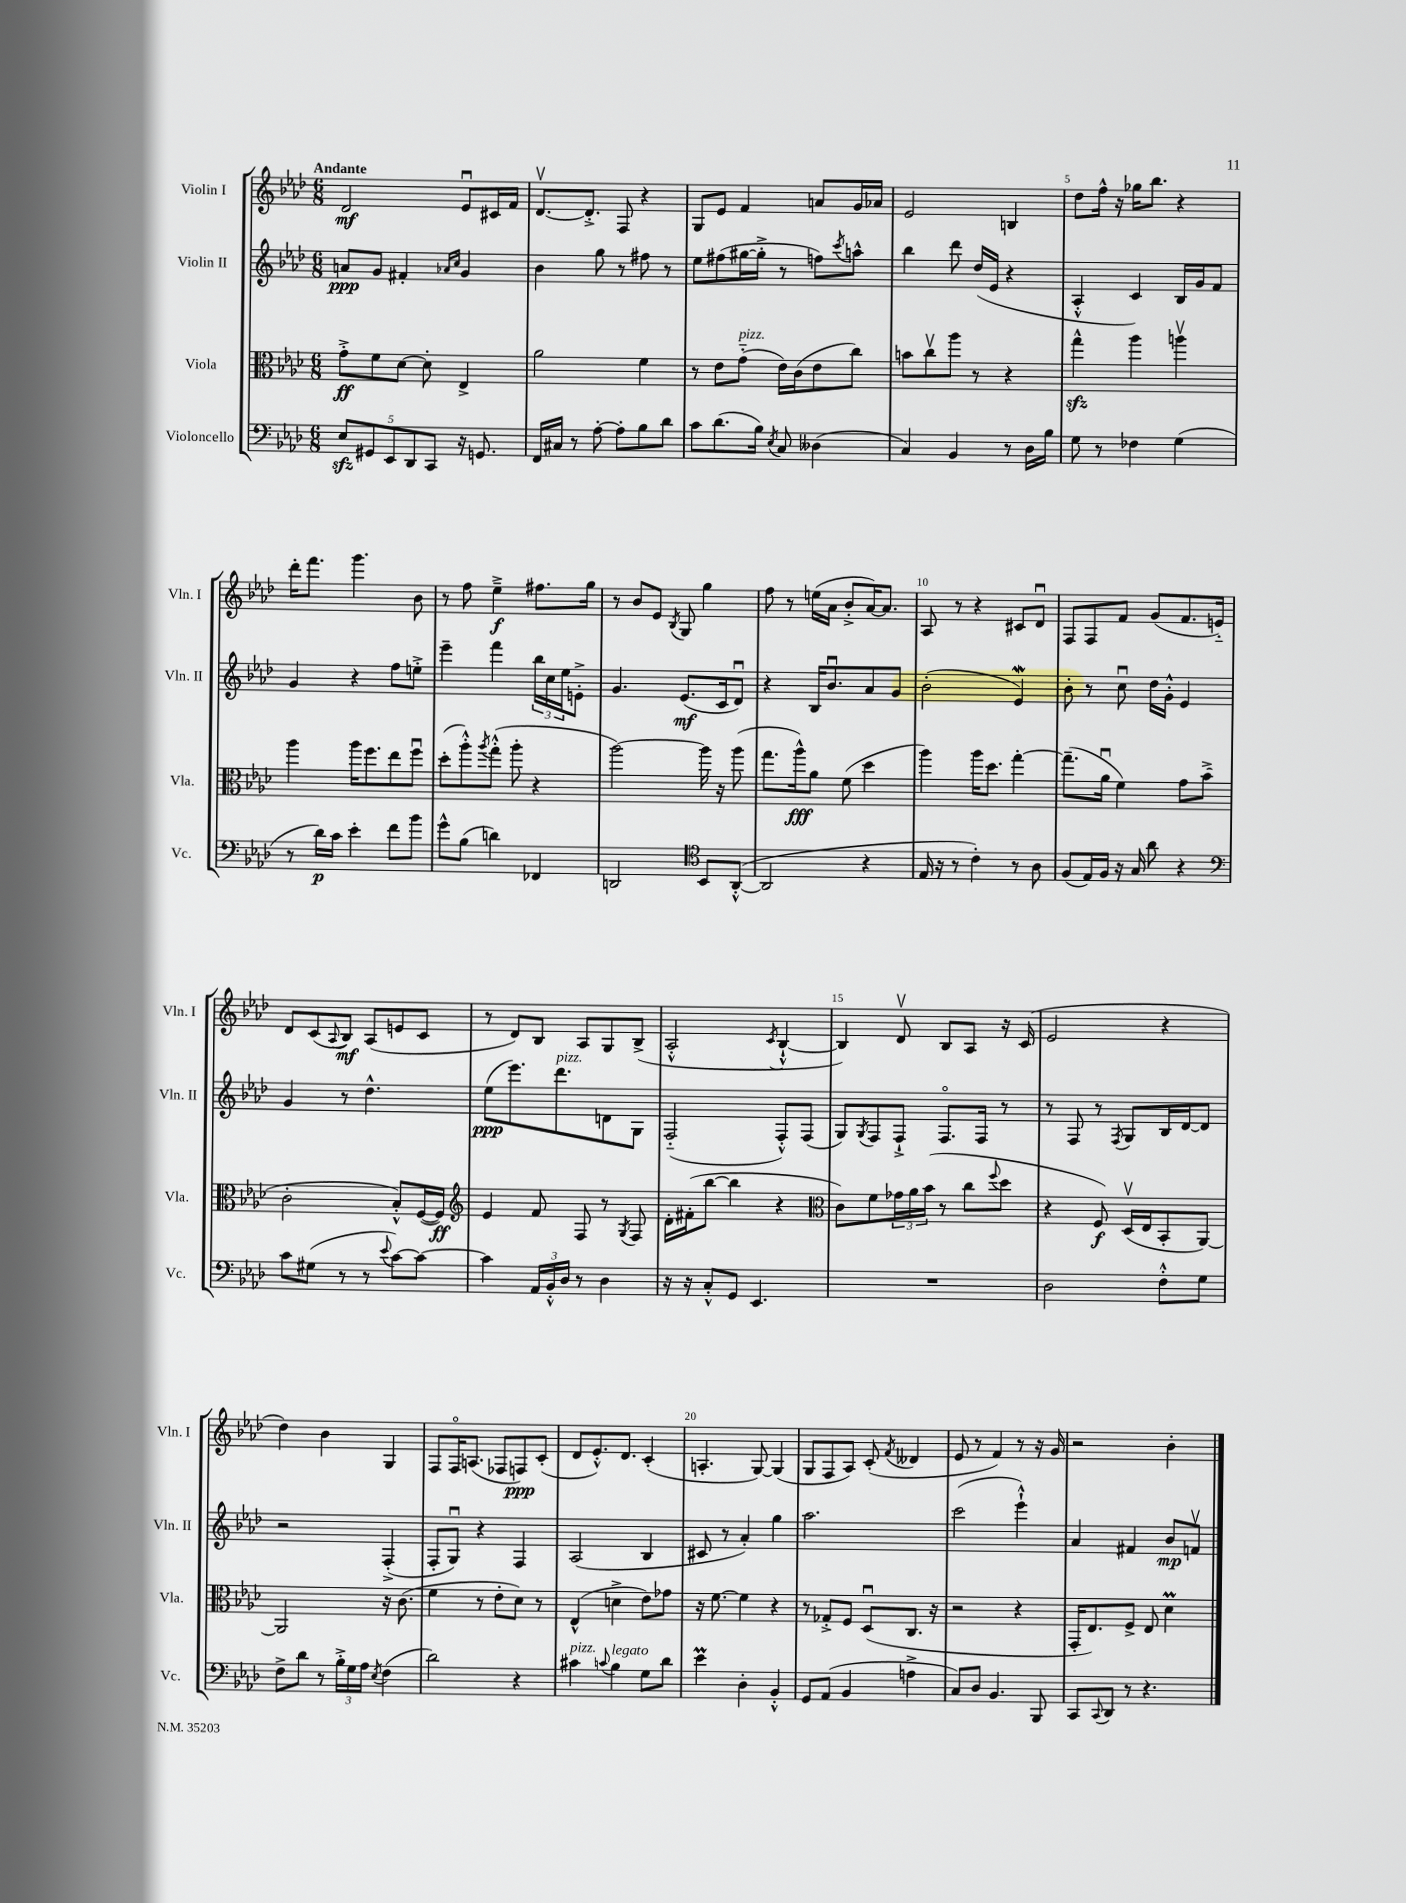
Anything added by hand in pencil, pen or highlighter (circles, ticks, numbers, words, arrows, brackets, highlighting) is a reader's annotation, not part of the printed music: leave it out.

**kern	**kern	**kern	**kern
*staff4	*staff3	*staff2	*staff1
*clefF4	*clefC3	*clefG2	*clefG2
*k[b-e-a-d-]	*k[b-e-a-d-]	*k[b-e-a-d-]	*k[b-e-a-d-]
*M6/8	*M6/8	*M6/8	*M6/8
10E-	8g'^	8a	2d-
10GG#	.	.	.
.	8f	8g	.
10EE-	.	.	.
.	[8d-	4f#'	.
10DD-	.	.	.
.	8d-']	.	.
10CC	.	.	.
.	.	16qqa-	.
.	.	16qqcc	.
16r	4E-^	4g	8e-u
8.GG	.	.	.
.	.	.	16c#
.	.	.	16f
=	=	=	=
16FF	2a-	4b-	[8.d-v
16C#	.	.	.
8r	.	.	.
.	.	.	8.d-'^]
[8A-'	.	8gg	.
8A-']	.	8r	8F
8B-	4f	8ff#	4r
8d-	.	8r	.
=	=	=	=
8c	8r	8ee-	8G
(8.d-	8e-	(8ff#	8e-
.	(8g'~	[16gg#	4f
16B-)	.	16gg#'^]	.
8qE-	.	.	.
8C	16e-)	8r	.
.	(16c	.	.
(4D--	8e-	8ff)	8a
.	.	8qccc	.
.	8cc)	8aa^^	16g
.	.	.	16a-
=	=	=	=
4C)	8b	4bb-	2e-
.	8ccv	.	.
4BB-	8aa-	8ddd-	.
.	8r	(16dd-	.
.	.	16e-	.
8r	4r	4r	4B
16D-	.	.	.
16B-	.	.	.
=	=	=	=
8G	4gg^^	4A-'^^	8dd-
8r	.	.	16ff^^
.	.	.	16r
4F-	4aa-	4c)	16gg-
.	.	.	8.bb-
(4G	4aav	16B-	4r
.	.	16g	.
.	.	8f	.
=	=	=	=
8r	4aa-	4g	16ddd-'
.	.	.	8.fff
16d-)	.	.	.
16c	.	.	.
4e-'	16aa-	4r	4.ggg
.	8.ff	.	.
8f	8ee-	8ff	.
8b-	8ffu	8ee'^	8b-
=	=	=	=
8g^^	(8dd-'	4eee-~	8r
(8B-	8aa-'^^)	.	8ff
.	8qaa-	.	.
4d)	(8gg'^^	4fff	4ee-~^
.	8aa-'	.	.
4FF-	4r	24bb-	8.ff#
.	.	24cc	.
.	.	24ee-	.
.	.	8e'^	.
.	.	.	16gg
=	=	=	=
2DD	[2aa-)	4.g	8r
.	.	.	8b-
.	.	.	8e-
.	.	.	8qB-
.	.	(8.e-	8G
*clefC4	*	*	*
8BB-	16aa-]	.	4gg
.	16r	16c	.
([8AA-'^^	(8aa-	8d-u)	.
=	=	=	=
2AA-]	8.gg	4r	8ff
.	.	.	8r
.	16aa-^^)	.	.
.	8a-	16B-	(16ee
.	.	8.b-u	16a-
.	(8f	.	8b-'^
4r	4dd-	8a-	[16a-)
.	.	.	8.a-]
.	.	8g	.
=	=	=	=
16E-	4aa-)	(2b-'	8A-
16r	.	.	.
8r	.	.	8r
4c')	16aa-	.	4r
.	8.dd-	.	.
8r	[4gg'	4e-)	8c#
8A-	.	.	8d-u
=	=	=	=
(8F	(8.gg~]	8b-'	8F
16E-)	.	8r	8F
16F	16a-u	.	.
16r	4f)	8ccu	8f
16G	.	.	.
8a-	.	16dd-	(8g
.	.	16g'^^	.
4r	8g	4e-	8.f
.	(8b-^	.	.
.	.	.	16e'~)
=	=	=	=
*clefF4	*	*	*
8c	2c'	4g	8d-
(8G#	.	.	(8c
.	.	.	8qqA-
8r	.	8r	8B-)
8r	.	4.dd-^^	(8A-
8qqe-	.	.	.
[8c)	8B-'^^)	.	8e
8c_	([16F	.	8c
.	16F])	.	.
=	=	=	=
*	*clefG2	*	*
4c]	4e-	(8ee-	8r
.	.	8.eee-)	8d-)
24AA-	8f	.	8B-
24BB-'^^	.	.	.
.	.	8.ddd-	.
24D-	.	.	.
8r	8F	.	8A-
4D-	8r	8d	8G
.	8qG	.	.
.	8F	8G	(8B-^
=	=	=	=
16r	16d-'	(2F'~	2A-'^^
16r	(16f#'	.	.
8C'^^	[8bb-	.	.
8GG	4bb-]	.	.
4.EE-	.	.	.
.	.	.	8qc
.	4r	8F'^^)	[4B-`^^
.	.	(8F	.
=	=	=	=
*	*clefC3	*	*
2.r	8c)	8G)	4B-])
.	.	8qG	.
.	8f	8F	.
.	24g-	8F`^	8d-v
.	24a-	.	.
.	(24b-	.	.
.	8r	8.Fo	8B-
.	8cc	.	8A-
.	.	16F	.
.	8qqff	.	.
.	8dd-	8r	16r
.	.	.	(16c
=	=	=	=
2D-	4r	8r	2e-
.	.	8F	.
.	8F)	8r	.
.	.	8qF	.
.	(16D-v	8G	.
.	16E-	.	.
8F'^^	8BB-'	16B-	4r
.	.	[16d-	.
8G	[8AA-)	8d-]	.
=	=	=	=
8F^	2AA-]	2r	4dd-)
8d-	.	.	.
8r	.	.	4b-
24B-'^	.	.	.
24G	.	.	.
24A-	.	.	.
8qE-	.	.	.
(4F	16r	(4F'^	4G
.	(8.c	.	.
=	=	=	=
2d-)	4f	8F'	8F
.	.	8Gu)	16Fo
.	.	.	(8.A
.	8r	4r	.
.	8e-'	.	8F-
4r	8d-)	4F	8F)
.	8r	.	(8c'
=	=	=	=
4c#	(4E-^^	(2A-	8d-
.	.	.	8.e-'^^)
8qqc	.	.	.
4B-	4d^	.	.
.	.	.	8.d-
8G	8e-)	4B-	(4c'
8d-	8g-	.	.
=	=	=	=
4e-	16r	8c#	4.A'
.	[8.f	.	.
.	.	8r	.
4D-'	4f]	4a-')	.
.	.	.	[8G)
4BB-'^^	4r	4gg	(4G]
=	=	=	=
8GG	8r	2.aa-	8G
(8AA-	8G-'^	.	8F
4BB-	8F	.	8A-)
.	(8D-u	.	(8c'
.	.	.	8qf
4A^	8.C	.	4d--
.	16r	.	.
=	=	=	=
8C)	2r	(2ccc	8e-
8D-	.	.	8r
4.BB-	.	.	4f)
.	4r	4eee-`^^)	8r
8BBB-	.	.	16r
.	.	.	16g
=	=	=	=
8CC	16GG'	4a-	2r
.	8.E-)	.	.
8qqCC	.	.	.
8DD-	.	.	.
8r	8F^	4f#	.
4.r	8E-	.	.
.	4d-	8b-	4b-'
.	.	8fv	.
==	==	==	==
*-	*-	*-	*-
